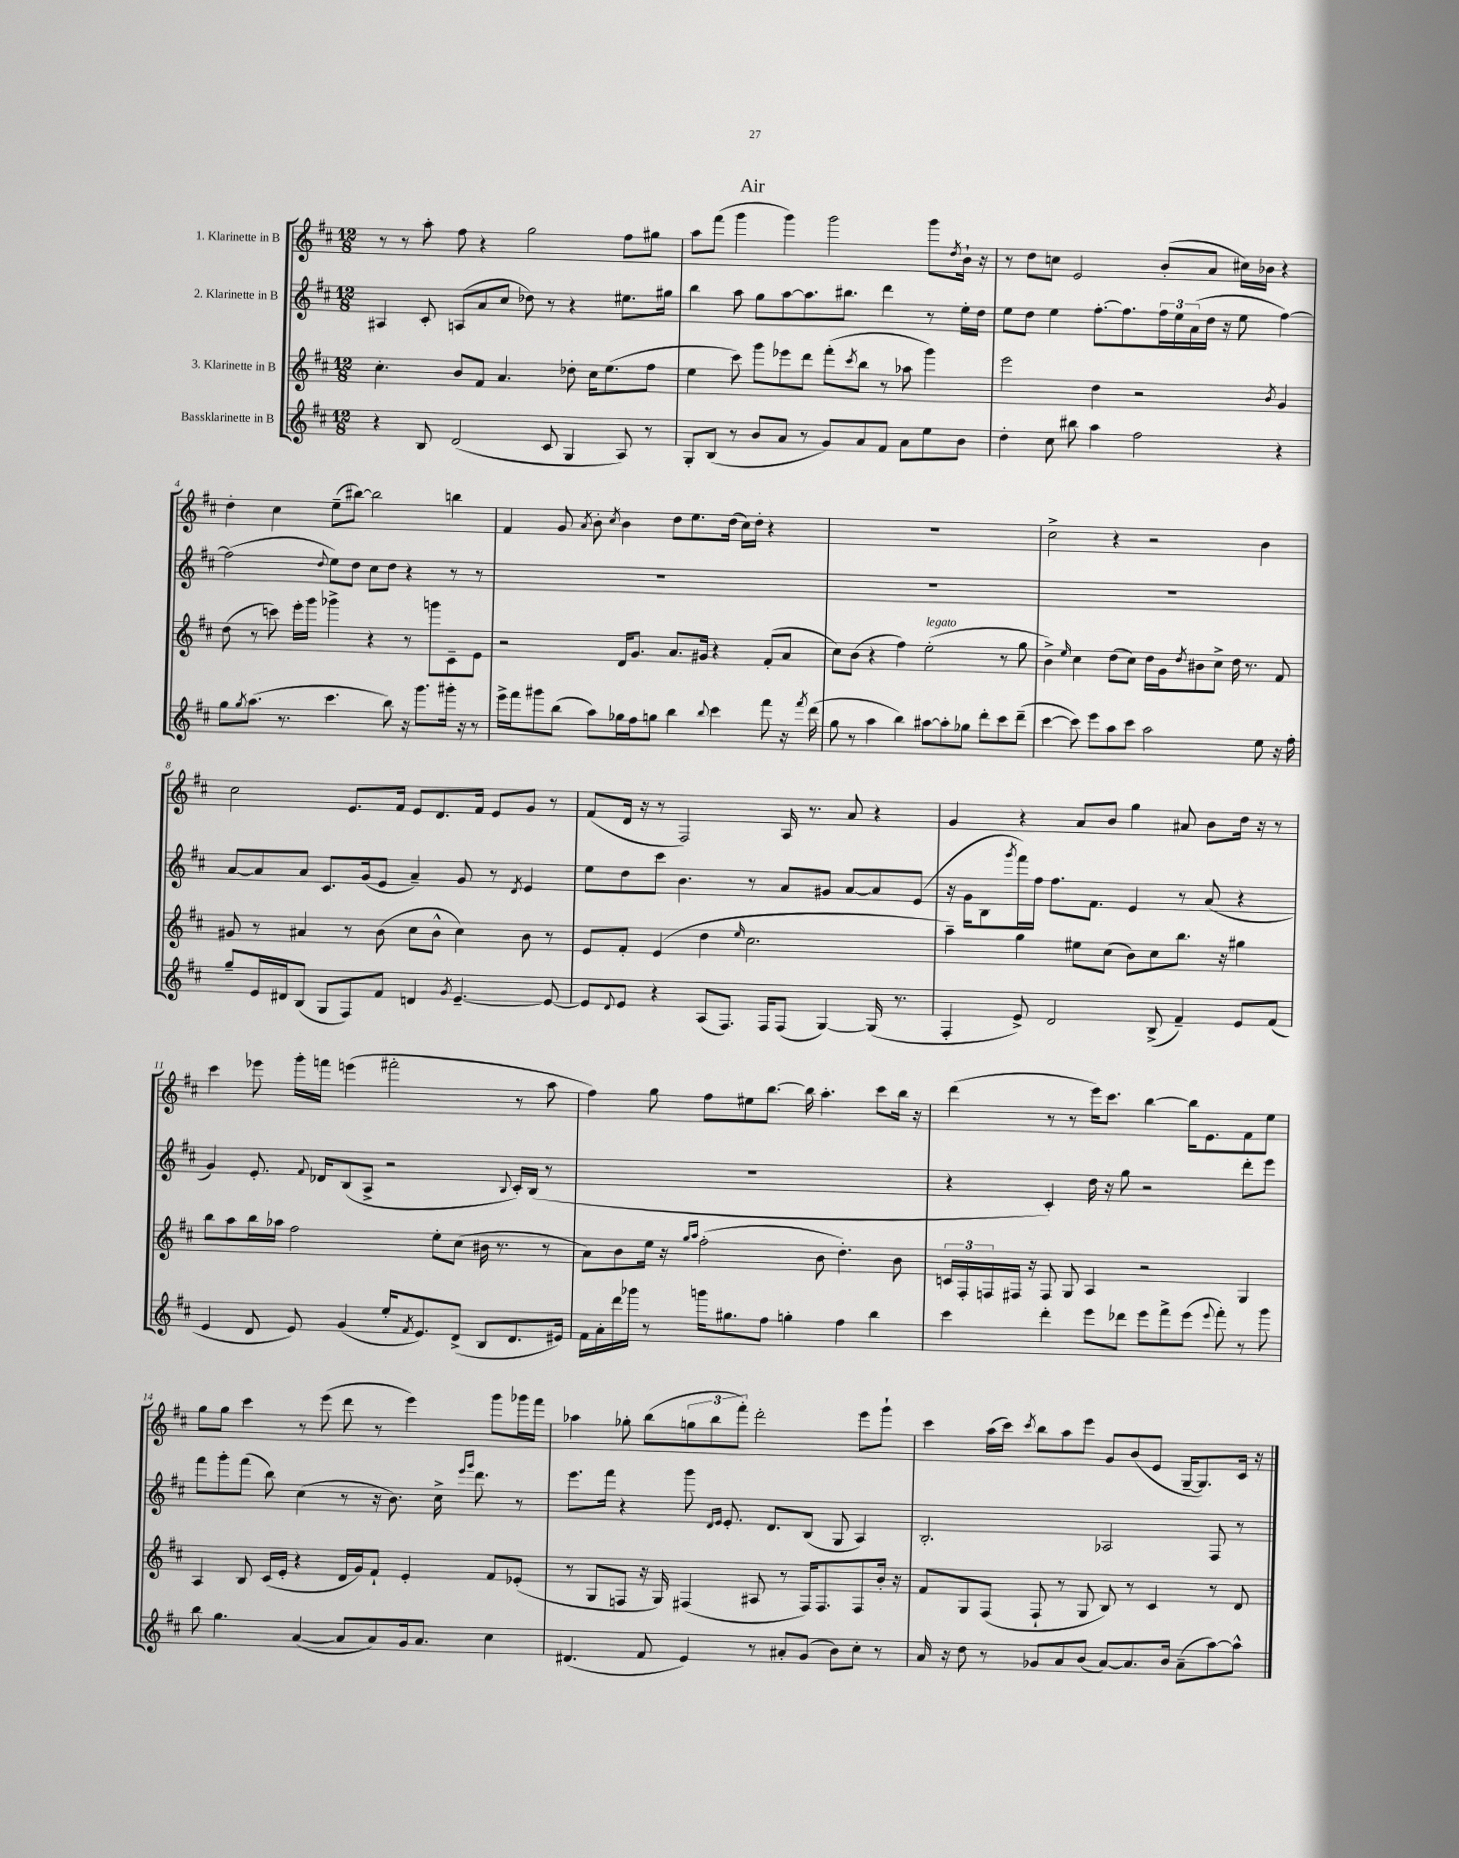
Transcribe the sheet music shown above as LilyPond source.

\header { title = "Air" }
<<
\new StaffGroup <<
\new Staff = "s0" \with { instrumentName = "1. Klarinette in B" } {
    \clef treble \key d \major \numericTimeSignature \time 12/8
    r8 r8 a''8-. fis''8 r4 g''2 fis''8 gis''8 |
    a''8 fis'''8( g'''4 g'''4) g'''2 g'''8 \acciaccatura { d''8 } b'16-! r16 |
    r8 d''8 c''8 e'2 b'8-.( a'8 cis''16) bes'16 r4 |
    d''4-. cis''4 e''8--( bis''8~) bis''2 b''4 |
    fis'4 g'8 \acciaccatura { a'8 } b'8-. \acciaccatura { cis''8 } b'4 d''8 e''8. d''16( cis''16) d''16-. r4 |
    R1. |
    cis''2-> r4 r2 b'4 |
    cis''2 e'8. fis'16 e'8 d'8. fis'16 e'8 g'8 r8 |
    fis'8( d'16 r16 r8 fis2) a16 r8. a'8 r4 |
    g'4 r4 a'8 b'8 g''4 ais'8 b'8 d''16 r16 r8 |
    cis'''4 ees'''8 g'''16-. f'''16 e'''4( fis'''2-. r8 a''8 |
    fis''4) g''8 fis''8 eis''8 b''8.~ b''16 a''4.-. cis'''8 b''16 r16 |
    d'''4( r8 r8 e'''16) cis'''8. b''4~ b''16 e'8. fis'8 e''8 |
    g''8 g''8 cis'''4 r8 e'''8( d'''8 r8 e'''4) g'''8 ges'''16 fis'''16 |
    aes''4 ges''8-. b''8( \tuplet 3/2 { g''8 b''8 fis'''8-.) } d'''2-. e'''8 g'''8-! |
    cis'''4 a''16( cis'''16) \acciaccatura { cis'''8 } b''8 a''8 e'''8 g'8 b'8( e'8 g16~-- g8.) cis'16 r16 \bar "|." |
}
\new Staff = "s1" \with { instrumentName = "2. Klarinette in B" } {
    \clef treble \key d \major \numericTimeSignature \time 12/8
    ais4 cis'8-. a8( a'8 cis''8 des''8) r8 r4 eis''8. gis''16 |
    b''4 a''8 g''8 a''8~ a''8. bis''8. d'''4 r8 e''16-. d''16 |
    e''8 d''8 e''4 fis''8.~-. fis''8. \tuplet 3/2 { fis''16 e''16 a'16( } d''16 r16 e''8 fis''4~) |
    fis''2( \appoggiatura { d''8 } e''8) d''8 cis''8 d''8 r4 r8 r8 |
    R1. |
    R1. |
    R1. |
    a'8~ a'8 a'8 cis'8. g'16( e'8 a'4--) g'8 r8 \acciaccatura { d'8 } e'4 |
    e''8 d''8 cis'''8 b'4. r8 a'8 gis'8 a'8~ a'8 e'8( |
    r16 g'16 b8 \acciaccatura { g'''8 } fis'''16) fis''16 fis''8. fis'8. e'4 r8 a'8( r4 |
    g'4) e'8.-. \appoggiatura { fis'8 } des'16 b8( a8-> r2 \appoggiatura { b8 } cis'16-.) b16( r8 |
    R1. |
    r4 cis'4-.) d''16 r16 g''8 r2 d'''8-. e'''8 |
    fis'''8 g'''8-. fis'''8( b''8) cis''4( r8 r16 b'8.) cis''16-> \grace { e'''16 g'''16 } d'''8. r8 |
    e'''8. fis'''16 r4 g'''8 \grace { d'16 e'16 } e'8.-. d'8. b8( g8 a4) |
    b2.-. aes2 fis8 r8 \bar "|." |
}
\new Staff = "s2" \with { instrumentName = "3. Klarinette in B" } {
    \clef treble \key d \major \numericTimeSignature \time 12/8
    cis''4.-. b'8 fis'8 a'4. des''8-. cis''16 e''8.( fis''8 |
    e''4 cis'''8) g'''8 ees'''8 d'''8 fis'''8-.( \acciaccatura { cis'''8 } b''8 r8 aes''8 g'''4) |
    e'''2 d''4 r2 \acciaccatura { b'8 } g'4 |
    d''8( r8 c'''8) e'''16-. g'''16 ges'''4-> r4 r8 g'''8 cis'8-- e'8 |
    r2 d'16 g'8. a'8. gis'16 r4 fis'8-.( a'8 |
    cis''8) b'8( r4 fis''4) e''2-.^\markup { \italic "legato" }( r8 g''8 |
    b'4->) \grace { e''16 } cis''4 d''8( cis''8) d''16 g'16 \acciaccatura { d''8 } bis'8 cis''8-> d''16 r8. fis'8 |
    gis'8 r8 ais'4 r8 b'8( cis''8 b'8-^ cis''4) b'8 r8 |
    e'8 fis'8-. e'4( d''4 \grace { e''16 } cis''2. |
    a''4--) g''4 eis''8 cis''8( b'8) cis''8 b''8. r16 gis''4 |
    b''8 a''8 b''16 aes''16 fis''2 e''8-. cis''8( bis'16 r8. r8 |
    a'8) b'8 e''16 r16 \grace { g''16 a''16 } fis''2-.( b'8 d''4.-.) b'8 |
    \tuplet 3/2 { c'16 fis16-. f16 } fis16 r16 fis8 g8 a4 r2 g4 |
    a4 b8 cis'16( e'16-. r4 d'16 g'16) fis'8-! e'4-. fis'8 ees'8-.( |
    r8 g8 f8 r16 g16) fis4( ais8 r8 fis16) fis8. fis8 b'16-. r16 |
    fis'8 g8 fis8( fis8-! r8 g8 b8) r8 cis'4 r8 d'8 \bar "|." |
}
\new Staff = "s3" \with { instrumentName = "Bassklarinette in B" } {
    \clef treble \key d \major \numericTimeSignature \time 12/8
    r4 b8 d'2( cis'8 g4 a8) r8 |
    g8-. b8( r8 b'8 a'8 r8 g'8) a'8 fis'8 a'8 e''8 b'8 |
    d''4-. cis''8 bis''8 a''4 fis''2 r4 |
    g''8 \acciaccatura { g''8 } a''8.( r8. cis'''4. b''8) r16 g'''8. gis'''16-. r16 r8 |
    e'''16-> fis'''16 gis'''8 b''8( a''8) ges''16 fis''16 g''8 b''4 \appoggiatura { b''8 } cis'''4 fis'''8 r16 \acciaccatura { fis'''8 } d'''16( |
    g''8 r8 a''4 b''4) ais''8~ ais''8-. ges''8 d'''8-. cis'''8 d'''8--( |
    cis'''4~ cis'''8) e'''8 a''8 cis'''8 a''2 e''8 r16 fis''16-. |
    g''8-- e'16 dis'16 b8( g8 fis8) fis'8 d'4 \acciaccatura { g'8 } e'4.~-- e'8~ |
    e'8 \appoggiatura { d'8 } e'8 r4 a8( fis8.) fis16 fis8( g4~) g16( r8. |
    fis4-. e'8->) d'2 b8->( fis'4--) e'8 fis'8( |
    e'4 d'8 e'8) g'4( e''16-. \acciaccatura { fis'8 } e'8.) d'8->( b8 d'8. eis'16) |
    fis'16 a'16-. d'''16 ges'''16 r8 g'''16 gis''8. fis''8 g''4-. fis''4 b''4 |
    cis'''4 d'''4-. e'''8 des'''8 e'''8 fis'''8-> e'''8( \appoggiatura { e'''8 } fis'''8-.) r8 g'''8 |
    b''8 g''4. a'4~( a'8 a'8) g'16 a'8. cis''4 |
    dis'4.( fis'8 e'4) r8 ais'8-. g'8( b'8) cis''8-. r8 |
    a'16 r16 d''8 r8 ges'8 a'8 b'8( a'8~) a'8. b'16 a'8--( a''8~) a''8-^ \bar "|." |
}
>>
>>
